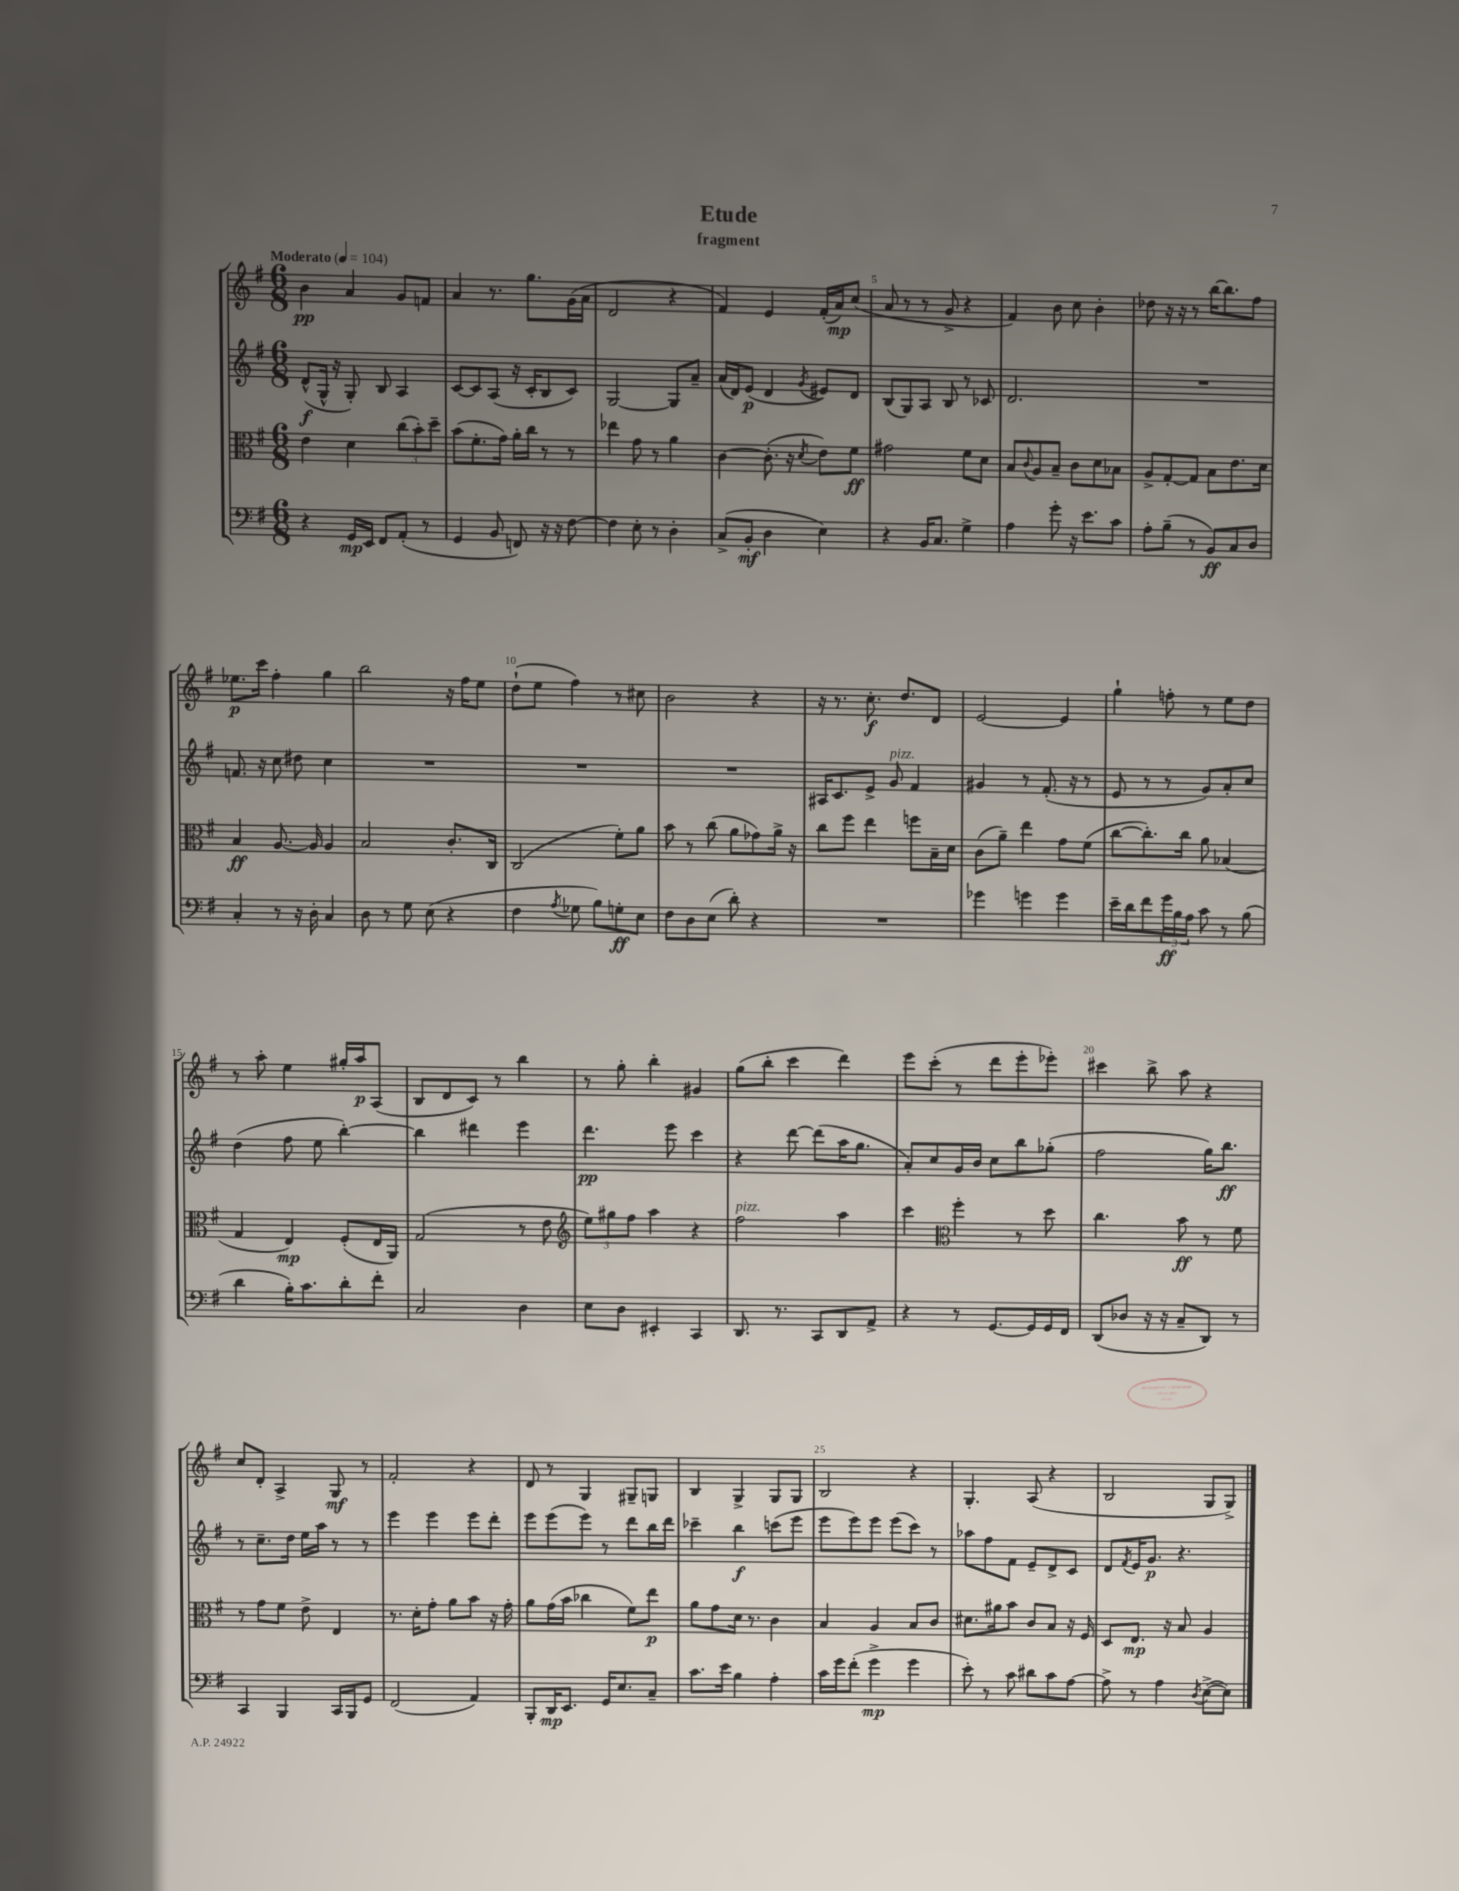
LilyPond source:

\header { title = "Etude" subtitle = "fragment" }
<<
\new StaffGroup <<
\new Staff = "s0" {
    \clef treble \key g \major \numericTimeSignature \time 6/8 \tempo "Moderato" 4 = 104
    b'4\pp a'4 g'8 f'8 |
    a'4 r8. g''8. g'16( a'16 |
    d'2 r4 |
    fis'4) e'4 fis'16-.( a'16\mp) c''8( |
    a'8 r8 r8 g'8-> r4 |
    fis'4) b'8 c''8 b'4-. |
    des''8 r16 r16 r8 b''16~ b''8. fis''8 |
    ees''8.\p c'''16 fis''4-. g''4 |
    b''2 r16 fis''16 e''8 |
    d''8-!( e''8 fis''4) r8 cis''8 |
    b'2 r4 |
    r16 r8. c''8.-.\f d''8. d'8 |
    e'2~ e'4 |
    g''4-! f''8-. r8 e''8 d''8 |
    r8 a''8-. e''4 gis''16-. a''16\p a8( |
    b8 d'8 c'8) r8 b''4 |
    r8 g''8-. b''4-. gis'4 |
    g''8( b''8-. c'''4 d'''4) |
    e'''8 c'''8-.( r8 d'''8 e'''8-. ees'''8-.) |
    cis'''4 b''8-> a''8 r4 |
    c''8 d'8-. a4-> g8\mf r8 |
    fis'2-. r4 |
    d'8 r8 g4 gis8-- g8 |
    b4 g4-> g8 g8 |
    b2 r4 |
    g4.-. a8( r4 |
    b2 g8 g8->) \bar "|." |
}
\new Staff = "s1" {
    \clef treble \key g \major \numericTimeSignature \time 6/8
    d'8-^\f( g16-^ r16 g8-.) b8 a4 |
    c'8~ c'8 a8( r16 c'16-. b8 c'8) |
    g2~ g8 a'8-- |
    a'16( d'16) e'8\p( d'4 \acciaccatura { g'8 } eis'8) d'8 |
    b8( g8) a8 b8 r8 ces'8 |
    d'2. |
    R2. |
    f'8. r16 c''8 dis''8 c''4 |
    R2. |
    R2. |
    R2. |
    ais16 c'8. e'8-> g'8^\markup { \italic "pizz." } fis'4 |
    gis'4 r8 fis'8.-.( r16 r8 |
    e'8 r8 r8 g'8) a'8-. c''8 |
    d''4( fis''8 e''8 b''4~-.) |
    b''4 dis'''4 e'''4 |
    d'''4.\pp e'''8 c'''4 |
    r4 d'''8~ d'''8( a''16 g''8. |
    a'8-.) c''8 g'16 b'16 c''8 b''8 ges''8-.( |
    fis''2 g''16) b''8.\ff |
    r8 c''8.-- d''16 e''16 a''16 r8 r8 |
    e'''4 e'''4 e'''8 d'''8-. |
    e'''8 e'''8( e'''8) r8 d'''8 b''16 d'''16 |
    ces'''4-- b''4\f c'''8( e'''8 |
    e'''8 e'''8) e'''8 e'''8( c'''8) r8 |
    aes''8 fis''8 fis'8 e'8-- d'8-> c'8 |
    d'8 \acciaccatura { fis'8 } e'16 g'8.\p r4. \bar "|." |
}
\new Staff = "s2" {
    \clef alto \key g \major \numericTimeSignature \time 6/8
    e'4 d'4 \tuplet 3/2 { c''8( b'8-.) d''8-- } |
    b'8( fis'8.-. g'16) a'16-. c''16 r8 r8 |
    ees''4 g'8 r8 a'4 |
    c'4~ c'8.-.( r16 \acciaccatura { d'8 } e'8) fis'8\ff |
    gis'2 fis'8 d'8 |
    b8 \appoggiatura { c'8 } a8 b8-- c'8 d'8 bes8 |
    a8-> g8~-. g8 b8 e'8. d'16 |
    b4\ff a8.~ a16 a4 |
    b2 c'8.-. c16 |
    c2( fis'8-.) a'8 |
    b'8 r8 c''8( a'8 ges'8) a'16-> r16 |
    c''8 fis''8 e''4 f''8 b16-- d'16 |
    c'8( a'8--) e''4 g'8 fis'8( |
    c''8~ c''8.-.) c''16 a'8 bes4( |
    g4 e4\mp) fis8-.( e16 a,16) |
    g2( r8 e'8 |
    \clef treble \tuplet 3/2 { e''8) gis''8 fis''8 } a''4 r4 |
    fis''2^\markup { \italic "pizz." } a''4 |
    c'''4 \clef alto fis''4-. r8 d''8 |
    c''4. b'8\ff r8 fis'8 |
    r8 g'8 fis'8 e'8-> e4 |
    r8. d'16-. g'8-. a'8 b'8 r16 g'16-. |
    a'8 g'16( b'16 ces''4 fis'8) e''8\p |
    a'8 g'8 d'16 r8. c'4 |
    b4 a4 b8 c'8 |
    dis'8. ais'16 b'8 c'8 b8 r16 fis16 |
    d8 e8.\mp r16 b8 a4 \bar "|." |
}
\new Staff = "s3" {
    \clef bass \key g \major \numericTimeSignature \time 6/8
    r4 g,16\mp e,16 fis,8 a,8-.( r8 |
    g,4 b,8 f,8) r16 r16 fis8~ |
    fis4 e8-. r8 d4-. |
    c8->( b,8-.\mf d4 e4) |
    r4 b,16 c8. g4-> |
    a4 g'8-. r16 e'8. c'8 |
    a8-. b8--( r8 b,8\ff) c8 d8 |
    c4-. r8 r16 d16-. c4 |
    d8 r8 g8 e8( r4 |
    fis4 \acciaccatura { a8 } ges8 b8) g8-.\ff e8 |
    fis8 d8 e8( d'8-.) r4 |
    R2. |
    ges'4 g'4 g'4 |
    e'16-- d'16 fis'8 \tuplet 3/2 { g'16\ff b16 a16 } c'8 r8 b8( |
    d'4 b16-.) c'8. d'8-. fis'8-. |
    c2 d4 |
    e8 d8 eis,4-. c,4 |
    d,8. r8. c,8 d,8 a,8-> |
    r4 r8 g,8.~ g,16 g,16 fis,16 |
    d,8( des8 r16 r16 c8-- d,8) r8 |
    c,4 b,,4 c,16 b,,16 g,8 |
    fis,2( a,4) |
    b,,8-. d,16\mp e,8. g,16 e8. c8-- |
    c'8. e'16 b4 a4-. |
    c'16 g'16 fis'8-.( g'4->\mp g'4 |
    e'8-.) r8 c'8 dis'8 c'8 a8~ |
    a8-> r8 a4 \acciaccatura { d8 } e8~->( e8) \bar "|." |
}
>>
>>
\layout { \context { \Score \override BarNumber.break-visibility = ##(#f #t #t) barNumberVisibility = #(every-nth-bar-number-visible 5) } }
